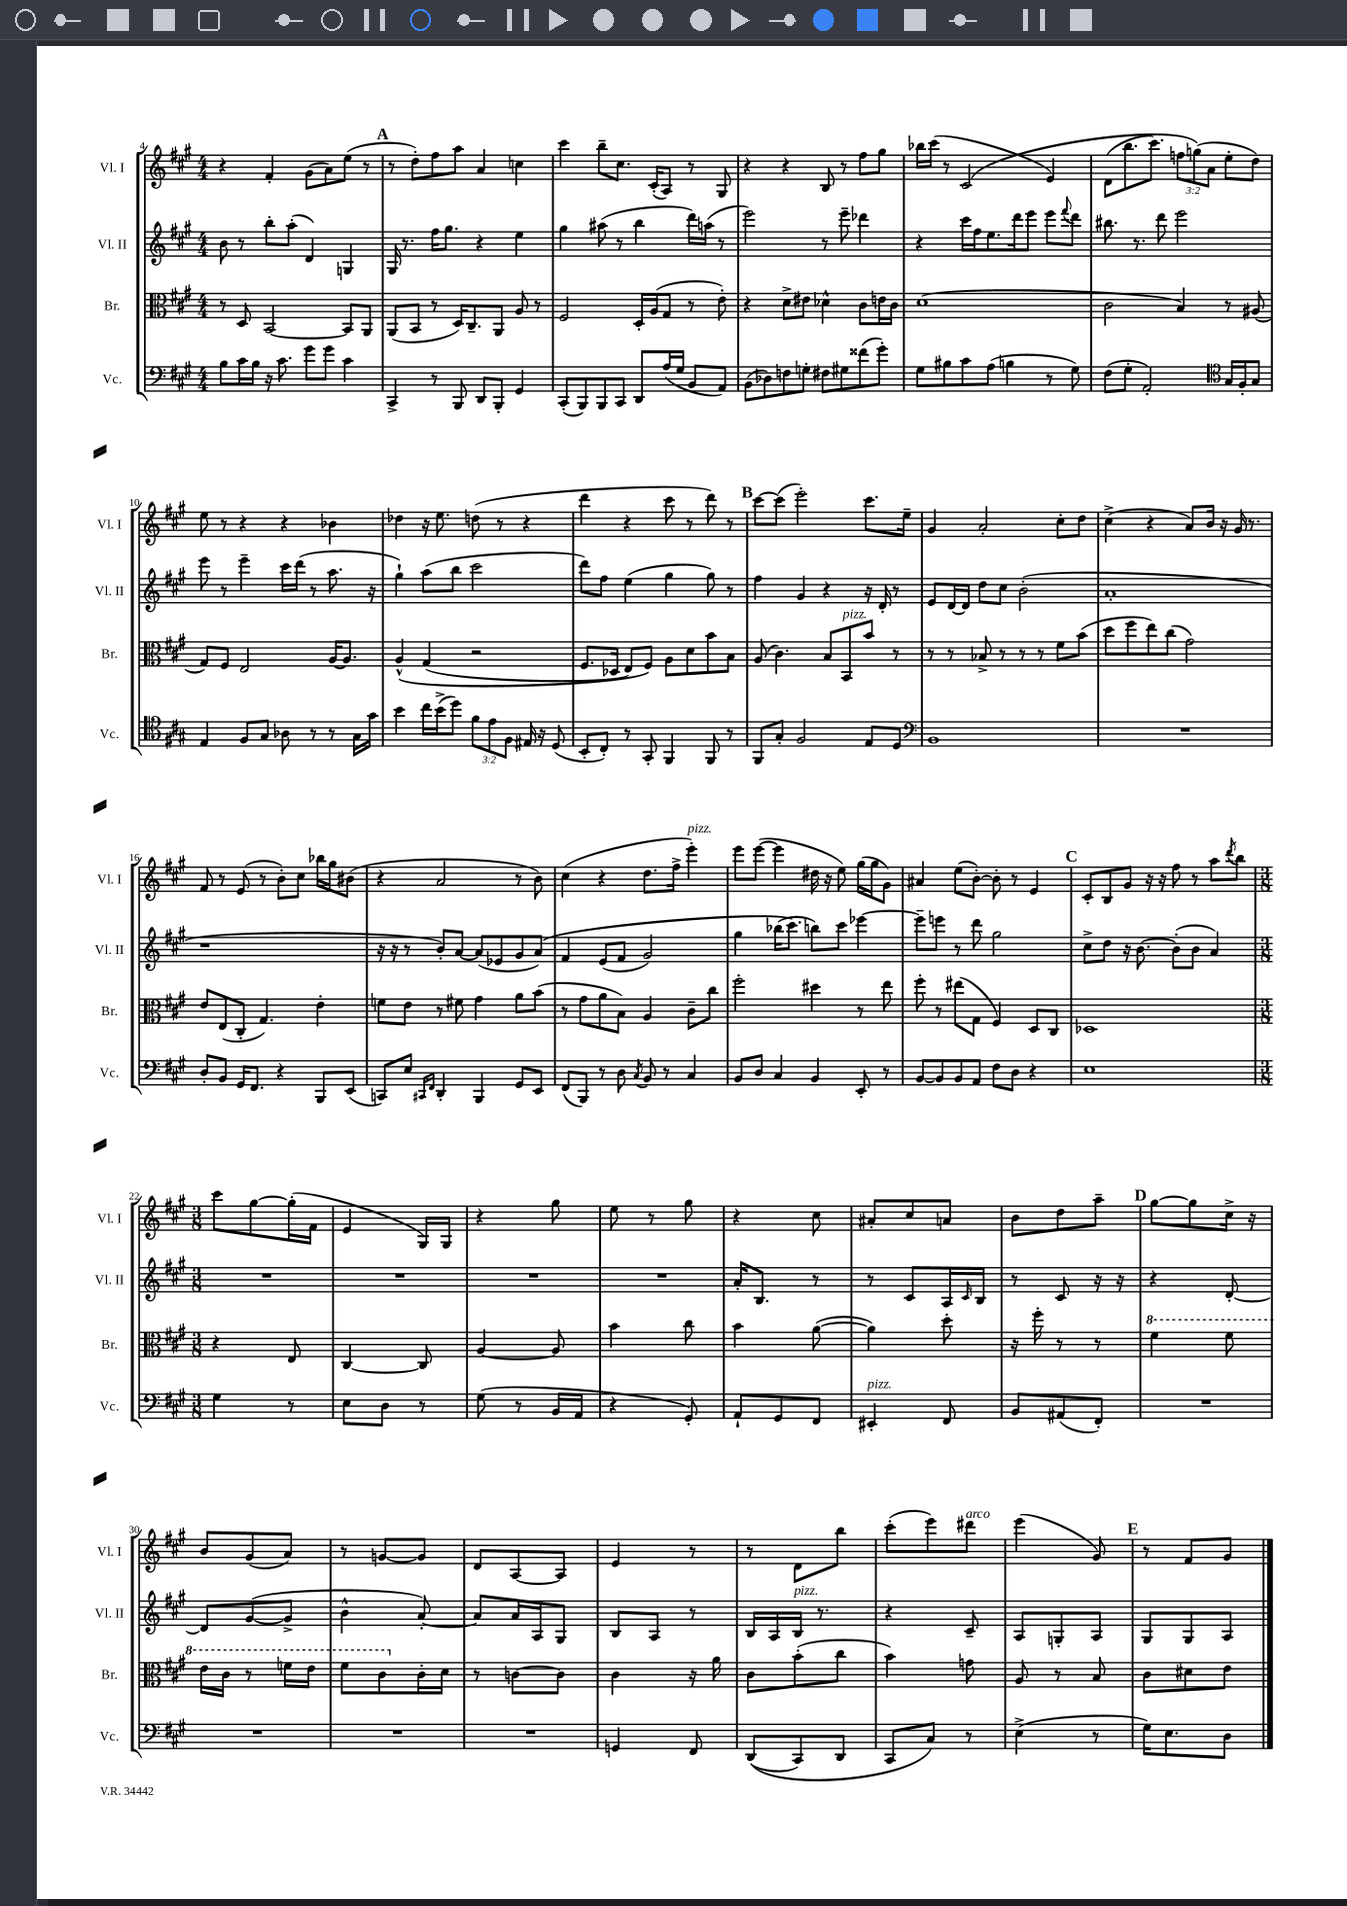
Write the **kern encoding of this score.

**kern	**kern	**kern	**kern
*part4	*part3	*part2	*part1
*staff4	*staff3	*staff2	*staff1
*I"Vc.	*I"Br.	*I"Vl. II	*I"Vl. I
*I'Vc.	*I'Br.	*I'Vl. II	*I'Vl. I
*clefF4	*clefC3	*clefG2	*clefG2
*k[f#c#g#]	*k[f#c#g#]	*k[f#c#g#]	*k[f#c#g#]
*M4/4	*M4/4	*M4/4	*M4/4
=4	=4	=4	=4
8B\L	8r	8b\	4r
16c#\L	8D/	8r	.
16B\JJ	.	.	.
16r	[2BB/	8bb'\L	4f#'/
8.c#\	.	.	.
.	.	(8aa'\J	.
8g#\L	.	4d/)	(8g#\L
8g#\J	.	.	8a\)
4c#\	8BB/L]	4Gn/	(8ee\J
.	8AA/J	.	8r
!!LO:REH:place=s1:t=A
=5	=5	=5	=5
4CC#^/	(8AA/L	16G#/	8r
.	.	8.r	.
.	8BB/J	.	8dd'\L)
8r	8r	16ff#\KL	8ff#\
.	.	8.gg#\J	.
8BBB/	16D/KL)	.	8aa\J
.	8.C#~/	.	.
8DD/L	.	4r	4a/
8BBB'/J	8AA/J	.	.
4GG#/	8A/	4ee\	4ccn\
.	8r	.	.
=6	=6	=6	=6
(8CC#'/L	2F#/	4gg#\	4ccc#\
8BBB/)	.	.	.
8BBB/	.	(8aa#X\	8bb~\L
8CC#/J	.	8r	8.cc#\J
8DD/L	16D'/LL	4bb\	.
.	(16A/J	.	(16c#'/KL
(16A/L	8G#/J	.	8A/J)
16G#/JJ	.	.	.
8BB/L	8r	16ddd\LL)	8r
.	.	(16aan\JJ	.
8AA/J)	8e'\)	8r	8G#/
=7	=7	=7	=7
(8BB\L	4r	2eee\)	4r
8D-X\)	.	.	.
8Fn\	8d^\L	.	4r
8Gn'\J	8e#X\J	.	.
8F#X\L	4d-X^^\	8r	8B/
8G#X\	.	8eee~\	8r
(8f##X\	8c#\L	4ddd-X\	8ff#\L
8g#'\J)	16en\L	.	8gg#\J
.	16c#\JJ	.	.
=8	=8	=8	=8
8G#\L	(1d	4r	16bb-X\LL
.	.	.	(16ccc#\JJ
8B#X\	.	.	8r
8c#\	.	16ccc#\LL	(2c#/
.	.	16ff#\J	.
(8A\J	.	8.ee\	.
4Bn\	.	.	.
.	.	16ddd\k	.
.	.	8eee\J	.
8r	.	8eee\L	4e/)
.	.	8qqfff#/	.
8G#\)	.	8ddd\J	.
=9	=9	=9	=9
(8F#\L	2c#\	8.bb#X\	(8d\L
8G#'\J	.	.	8.bb\
.	.	8.r	.
2AA'/)	.	.	.
.	.	.	8.ccc#\J)
.	.	8ddd\	.
.	4B/)	2eee\	12ffn\L
.	.	.	(12ggn\)
.	.	.	12a\J
*clefC4	*	*	*
16G#/LL	8r	.	8ee'\L
16F#'/J	.	.	.
8G#/J	(8A#X/	.	8dd\J)
!!LO:LB:g=z
=10	=10	=10	=10
4E/	8G#/L)	8eee\	8ee\
.	8F#/J	8r	8r
8F#/L	2E/	4eee~\	4r
8G#/J	.	.	.
8A-X\	.	16ccc#\LL	4r
.	.	(16ddd\JJ	.
8r	.	8r	.
8r	[16A/KL	8.aa\	4b-X\
.	8.A/J]	.	.
16G#\LL	.	.	.
16g#\JJ	.	16r	.
=11	=11	=11	=11
4b\	(4A^^/	4gg#`\)	4dd-X\
16cc#\LL	(4G#/	(8aa\L	16r
(16b^\J	.	.	8.ee\
8dd\J)	.	8bb\J	.
12f#\L	2r	2ccc#\	(8ddn\
12e\	.	.	.
.	.	.	8r
12F#\J	.	.	.
16E#X/	.	.	4r
16r	.	.	.
(8D/	.	.	.
=12	=12	=12	=12
8BB'/L	8.F#/L	8ddd\L)	4ddd\
8C#'/J)	.	8ff#\J	.
.	16D-X/Jk	.	.
8r	8E/L)	(4ee\	4r
8GG#'/	8F#/J)	.	.
4FF#/	8A\L	4gg#\	8ccc#\
.	8d\	.	8r
8FF#/	8b\	8gg#\)	8ddd\)
8r	8B\J	8r	8r
!!LO:REH:place=s1:t=B
=13	=13	=13	=13
8FF#/L	(8A/	4ff#\	[8ccc#\L
8G#'/J	4.c#\)	.	(8ccc#\J]
2F#/	.	4g#/	2eee'\)
.	8B/L	4r	.
!	!LO:TX:a:i:t=pizz.	!	!
.	8BB/	.	.
8E/L	8b/J	16r	8.ccc#\L
.	.	16d'/	.
8D/J	8r	8r	.
.	.	.	16ee~\Jk
=14	=14	=14	=14
*clefF4	*	*	*
1BB	8r	8e/L	4g#/
.	8r	[16d/L	.
.	.	16d/JJ]	.
.	8B-X^/	8dd\L	2a'/
.	8r	8cc#\J	.
.	8r	(2b'\	.
.	8r	.	.
.	8f#\L	.	8cc#'\L
.	(8b\J	.	8dd\J
=15	=15	=15	=15
1r	8dd\L	1a'	(4cc#^\
.	8ff#\	.	.
.	8ee\)	.	4r
.	(8cc#\J	.	.
.	2g#\)	.	8a/L)
.	.	.	16b/Jk
.	.	.	16r
.	.	.	16g#/
.	.	.	8.r
!!LO:LB:g=z
=16	=16	=16	=16
8D'/L	8e/L	1r	8f#/
8BB/J	(8E/	.	8r
16GG#/KL	8C#'/J	.	(8e/
8.FF#/J	.	.	.
.	4.G#/)	.	8r
4r	.	.	8b'\L)
.	.	.	8cc#\J
8BBB/L	4e'\	.	16bb-X\LL
.	.	.	16gg#\J
(8EE/J	.	.	(8b#X\J
=17	=17	=17	=17
8CCn/L)	8fn\L	16r	4r
.	.	16r	.
8E/J	8e\J	8r	.
16qqCC#X/LL	.	.	.
16qqFF#/JJ	.	.	.
4DD'/	8r	8b'/L)	2a/
.	8f#X\	[8a/J	.
4BBB/	4g#\	(8a/L]	.
.	.	8e-X/	.
8GG#/L	8a\L	8g#/	8r
8EE/J	(8b\J	(8a/J)	8b\)
=18	=18	=18	=18
(8FF#/L	8r	4f#/	(4cc#\
8BBB/J)	8g#\L	.	.
8r	8a\	(8e/L	4r
8D\	8B\J)	8f#/J	.
8qC#/	.	.	.
8BB/	4A/	2g#/)	8.dd\L
8r	.	.	.
.	.	.	16ff#^\Jk
!	!	!	!LO:TX:a:i:t=pizz.
4C#/	8c#~\L	.	4eee'\)
.	8cc#\J	.	.
=19	=19	=19	=19
8BB/L	2ff#'\	4gg#\	8eee\L
8D/J	.	.	([8eee\J
4C#/	.	(16bb-X\KL	4eee\]
.	.	8.ccc#\J)	.
4BB/	4dd#X\	8bbn\L)	16dd#X\
.	.	.	16r
.	.	8ccc#\J	8ee\)
8EE'/	8r	[4eee-X\	(16gg#\LL
.	.	.	16gg#\J
8r	8ee\	.	8g#\J)
=20	=20	=20	=20
[8BB/L	8ff#'\	8eee-~\L]	4a#X/
8BB/]	8r	8eeen\J	.
8BB/	(8ee#X\L	8r	(8ee\L
8AA/J	8G#\J	8ddd\	[8b'\J)
8F#\L	4F#/)	2gg#\	8b'\]
8D\J	.	.	8r
4r	8D/L	.	4e/
.	8C#/J	.	.
!!LO:REH:place=s1:t=C
=21	=21	=21	=21
1E	1D-X	8cc#^\L	8c#'/L
.	.	8dd\J	8B/
.	.	16r	8g#/J
.	.	[8.b\	.
.	.	.	16r
.	.	.	16r
.	.	(8b'\L]	8ff#\
.	.	8b\J	8r
.	.	4a/)	8aa\L
.	.	.	8qddd/
.	.	.	8bb\J
!!LO:LB:g=z
=22	=22	=22	=22
*M3/8	*M3/8	*M3/8	*M3/8
4G#\	4r	4.r	8ccc#\L
.	.	.	[8gg#\
8r	8E/	.	(16gg#'\L]
.	.	.	16f#\JJ
=23	=23	=23	=23
8E\L	[4C#/	4.r	4e/
8D\J	.	.	.
8r	8C#/]	.	16G#/LL)
.	.	.	16G#/JJ
=24	=24	=24	=24
(8G#\	[4A/	4.r	4r
8r	.	.	.
16BB/LL	8A/]	.	8gg#\
16AA/JJ	.	.	.
=25	=25	=25	=25
4r	4b\	4.r	8ee\
.	.	.	8r
8GG#'/)	8cc#\	.	8gg#\
=26	=26	=26	=26
8AA`/L	4b\	16a'/KL	4r
.	.	8.B/J	.
8GG#/	.	.	.
8FF#/J	([8a\	8r	8cc#\
=27	=27	=27	=27
!LO:TX:a:i:t=pizz.	!	!	!
4EE#X'/	4a\])	8r	8a#X'/L
.	.	8c#/L	8cc#/
8FF#/	8dd'\	16A/L	8an/J
.	.	16qqc#/	.
.	.	16B/JJ	.
=28	=28	=28	=28
8BB/L	16r	8r	8b\L
.	16ff#'\	.	.
(8AA#X/	8r	8c#/	8dd\
8FF#'/J)	8r	16r	8aa~\J
.	.	16r	.
!!LO:REH:place=s1:t=D
=29	=29	=29	=29
*	*8va	*	*
4.r	4ff#\	4r	[8gg#\L
.	.	.	8gg#\]
.	8ff#\	[8d'/	16cc#^\Jk
.	.	.	16r
!!LO:LB:g=z
=30	=30	=30	=30
4.r	16ee\LL	8d/L]	8b/L
.	16cc#\JJ	.	.
.	8r	([8g#/	(8g#/
.	16ffn\LL	8g#^/J]	8a/J)
.	16ee\JJ	.	.
=31	=31	=31	=31
4.r	8ff#\L	4b^^\	8r
.	8cc#\	.	[8gn/L
*	*X8va	*	*
.	16c#'\L	[8a'/)	8g/J]
.	16d\JJ	.	.
=32	=32	=32	=32
4.r	8r	8a/L]	8d/L
.	[8cn\L	16a/L	[8A/
.	.	16A/J	.
.	8c\J]	8G#/J	8A/J]
=33	=33	=33	=33
4GGn/	4c#\	8B/L	4e/
.	.	8A/J	.
8FF#/	16r	8r	8r
.	16a\	.	.
=34	=34	=34	=34
((8DD/L	8c#\L	16B/LL	8r
.	.	16A/	.
!	!	!LO:TX:a:i:t=pizz.	!
8CC#/)	(8b'\	16B/JJ	8d\L
.	.	8.r	.
8DD/J	8cc#\J	.	8bb\J
=35	=35	=35	=35
8CC#/L	4b\)	4r	(8ccc#'\L
8C#/J)	.	.	8eee\)
!	!	!	!LO:TX:a:i:t=arco
8r	8gn\	8c#~/	8ddd#X\J
=36	=36	=36	=36
(4E^\	8A/	8A/L	(4eee\
.	8r	8Gn'/	.
8r	8B/	8A/J	8g#/)
!!LO:REH:place=s1:t=E
=37	=37	=37	=37
16G#\KL)	8c#\L	8G#/L	8r
8.E\	.	.	.
.	8d#X\	8G#/	8f#/L
8D\J	8e\J	8A/J	8g#/J
==	==	==	==
*-	*-	*-	*-
